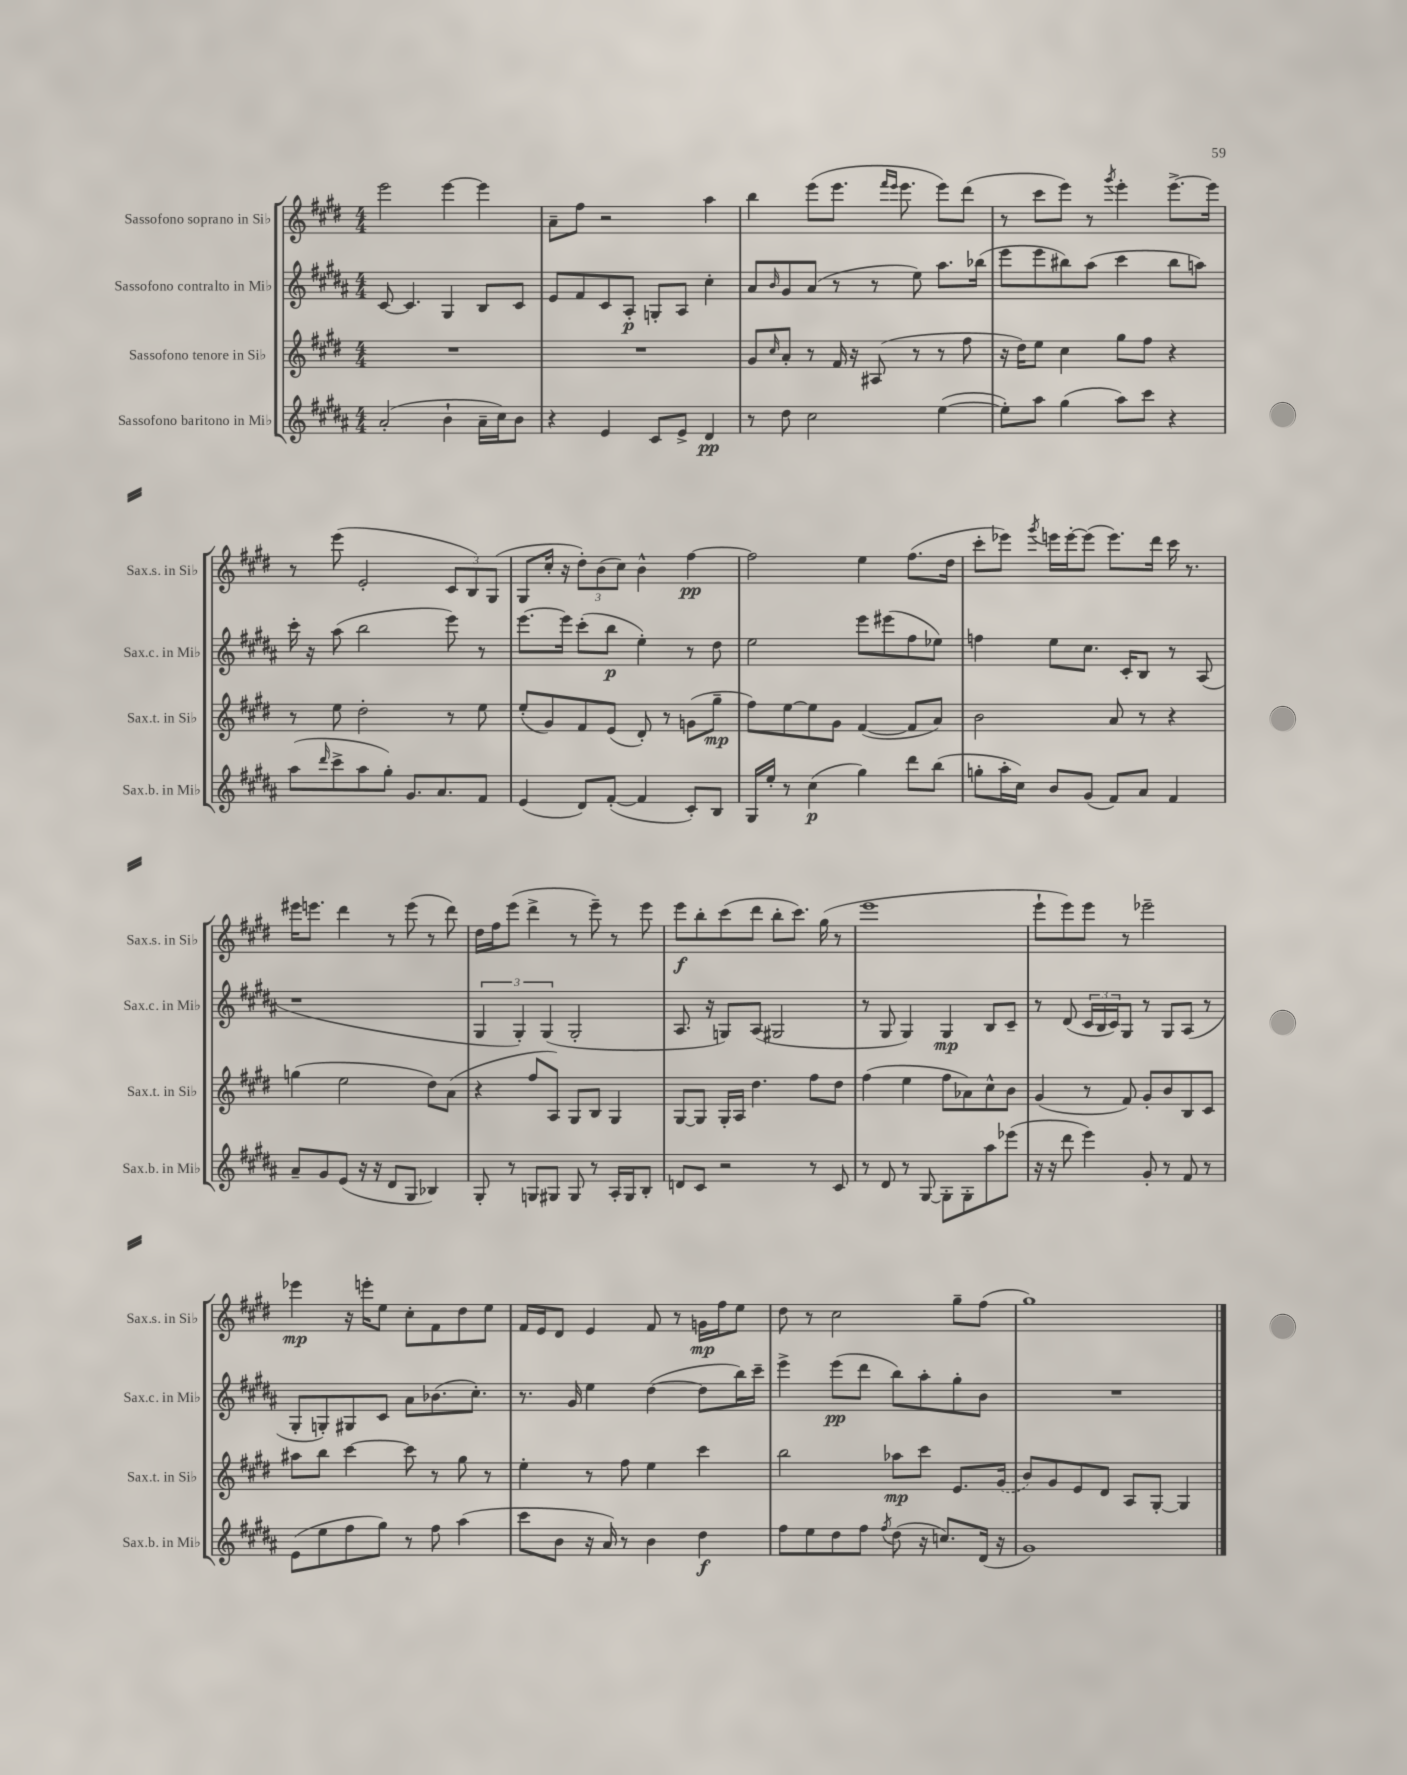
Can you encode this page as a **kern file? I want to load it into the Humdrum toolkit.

**kern	**kern	**kern	**kern
*staff4	*staff3	*staff2	*staff1
*clefG2	*clefG2	*clefG2	*clefG2
*k[f#c#g#d#a#]	*k[f#c#g#d#]	*k[f#c#g#d#a#]	*k[f#c#g#d#]
*M4/4	*M4/4	*M4/4	*M4/4
(2a#'/	1r	[8c#/	2eee\
.	.	4.c#/]	.
4b`\	.	4G#/	[4eee\
16a#~\LL	.	8B/L	4eee\]
16cc#\J)	.	.	.
8b\J	.	8c#/J	.
=	=	=	=
4r	1r	8e/L	8a~\L
.	.	8f#/	8ff#\J
4e/	.	8c#/	2r
.	.	8A#'/J	.
8c#/L	.	8G'/L	.
8e^/J	.	8A#/J	.
4d#/	.	4cc#'\	4aa\
=	=	=	=
8r	8g#/L	8a#/L	4bb\
.	16qqcc#/	16qqb/	.
8dd#\	8a'/J	8g#/	.
2cc#\	8r	(8a#/J	(8eee\L
.	16f#/	8r	8.eee\J
.	16r	.	.
.	(8A#/	8r	.
.	.	.	16qqfff#/LL
.	.	.	16qqeee/JJ
.	.	.	8.eee\
.	8r	8ee\)	.
([4ee\	8r	8.aa#\L	8eee\L)
.	8ff#\	.	(8ddd#\J
.	.	(16bb-\Jk	.
=	=	=	=
8ee'\]L)	16r	8eee\L	8r
.	16dd#\LK)	.	.
8aa#\J	8ee\J	8eee\	8ccc#\L
(4gg#\	4cc#\	8bb#\)	8eee\J)
.	.	(8aa#\J	8r
.	.	.	8qggg#/
8aa#\L)	8gg#\L	4ccc#\	4eee'\
8ccc#\J	8ff#\J	.	.
4r	4r	8bb#\L	[8.eee^\L
.	.	8aa\J)	.
.	.	.	16eee\]Jk
=	=	=	=
(8aa#\L	8r	16ccc#'\	8r
.	.	16r	.
16qqddd#/	.	.	.
8ccc#^\	8ee\	(8aa#\	(8eee\
8aa#\	2dd#'\	2bb\	2e'/
8gg#'\J)	.	.	.
8.g#/L	.	.	.
8.a#/	.	.	.
.	8r	8eee\)	12c#/L
.	.	.	12B/)
8f#/J	8ee\	8r	.
.	.	.	(12G#/J
=	=	=	=
(4e/	(8ee'/L	[8.eee\L	8G#/L
.	8g#/)	.	16cc#'/Jk
.	.	16eee\]Jk	16r
8d#/L)	8f#/	(8ccc#'\L	12dd#'\L)
.	.	.	(12b\
([8f#'/J	(8e/J	8bb\J	.
.	.	.	12cc#\J)
4f#/]	8d#'/)	4ee'\)	4b^^\
.	8r	.	.
8c#'/L)	(8g\L	8r	[4ff#\
8B/J	8gg#~\J	8dd#\	.
=	=	=	=
16G#/LL	8ff#\L)	2ee\	2ff#\]
16ee'/JJ	.	.	.
8r	[8ee\	.	.
(4cc#\	8ee\]	.	.
.	8g#\J	.	.
4gg#\)	([4f#/	8eee\L	4ee\
.	.	(8eee#\	.
8ddd#\L	8f#/]L	8ff#\	(8.ff#\L
(8bb\J	8a/J)	8ee-\J)	.
.	.	.	16dd#\Jk
=	=	=	=
8gg'\L	2b\	4ff\	8ccc#'\L
16aa#'\L	.	.	8eee-\J)
16cc#\JJ)	.	.	.
.	.	.	8qggg#/
8b/L	.	8ee\L	16eee\LL
.	.	.	[16eee'\J
(8g#/J	.	8.cc#\J	(8eee\]J
8f#/L)	8a/	.	8.eee\L)
.	.	16c#'/LK	.
8a#/J	8r	8B/J	.
.	.	.	16ddd#\Jk
4f#/	4r	8r	16ccc#\
.	.	.	8.r
.	.	(8A#/	.
=	=	=	=
8a#~/L	(4gg\	1r	16eee#\LK
.	.	.	8.eee\J
8g#/	.	.	.
(8e/J	2ee\	.	4ddd#\
16r	.	.	.
16r	.	.	.
8d#/L	.	.	8r
8G#/J	.	.	(8eee\
4B-/)	8dd#\L)	.	8r
.	(8a\J	.	8ddd#\)
=	=	=	=
8G#'/	4r	6G#/	16dd#\LL
.	.	.	16ff#\J
8r	.	.	(8eee\J
.	.	6G#'/)	.
8G/L	8ff#/L	.	4ddd#^\
.	.	(6G#/	.
8G#/J	8A/J)	.	.
8G#/	8G#/L	2G#'/	8r
8r	8B/J	.	8eee~\)
16A#'/LL	4G#/	.	8r
16G#/J	.	.	.
8B'/J	.	.	8eee\
=	=	=	=
8d/L	[8G#/L	8.A#/	8eee\L
8c#/J	8G#/]J	.	8bb'\
.	.	16r	.
2r	16G#'/LL	8G/L)	(8ccc#\
.	16A/JJ	.	.
.	4.dd#\	(8A#/J	8ddd#\J
.	.	2G#/	8bb'\L
.	.	.	8.ccc#\J)
8r	8ff#\L	.	.
.	.	.	(16gg#\
8c#/	8dd#\J	.	8r
=	=	=	=
8r	(4ff#\	8r	1eee
8d#/	.	8G#/	.
8r	4ee\	4G#/)	.
[8G#/	.	.	.
8G#'\]L	8ff#\L	4G#/	.
8G#'\	8a-\)	.	.
8aa#\	8cc#^^\	8B/L	.
(8eee-\J	8b\J	8c#~/J	.
=	=	=	=
16r	(4g#/	8r	8eee`\L
16r	.	.	.
8ddd#\	.	(8d#/	8eee\)
4eee\)	8r	24c#/LL	8eee\J
.	.	24B/	.
.	.	24c#/J)	.
.	8f#/)	8G#/J	8r
8g#'/	8g#'/L	8r	2eee-~\
8r	8b/	8G#/L	.
8f#/	8B/	(8A#/J	.
8r	8c#/J	8r	.
=	=	=	=
(8e\L	8aa#\L	8G#'/L	4eee-\
8ee\	8bb\J	8G'/)	.
8ff#\	[4ccc#\	8G#/	16r
.	.	.	16eee'\LK
8gg#\J)	.	8c#/J	8ee\J
8r	8ccc#\]	8a#\L	8cc#'\L
8ff#\	8r	(8.b-\	8f#\
(4aa#\	8gg#\	.	8dd#\
.	.	8.cc#'\J)	.
.	8r	.	8ee\J
=	=	=	=
8ccc#\L	4ee'\	8.r	16f#/LL
.	.	.	16e/J
8b\J	.	.	8d#/J
.	.	16g#/	.
16r	8r	4ee\	4e/
16a#/)	.	.	.
8r	8ff#\	.	.
4b\	4ee\	([4dd#\	8f#/
.	.	.	8r
4dd#\	4ccc#\	8dd#\]L	16g\LL
.	.	.	16ff#\J
.	.	16bb\L)	8ee\J
.	.	16ccc#~\JJ	.
=	=	=	=
8ff#\L	2bb\	4eee^\	8dd#\
8ee\	.	.	8r
8dd#\	.	(8eee\L	2cc#\
8ff#\J	.	8ddd#\J	.
8qff#/	.	.	.
(8dd#\	8aa-\L	8bb\L)	.
16r	8ccc#\J	8aa#'\	.
8.cc/L)	.	.	.
.	8.e/L	8gg#'\	8gg#~\L
(16d#/Jk	.	8b\J	(8ff#\J
16r	(16g#/Jk	.	.
=	=	=	=
1g#)	8b/L)	1r	1gg#)
.	8g#/	.	.
.	8e/	.	.
.	8d#/J	.	.
.	8A/L	.	.
.	[8G#'/J	.	.
.	4G#/]	.	.
==	==	==	==
*-	*-	*-	*-
